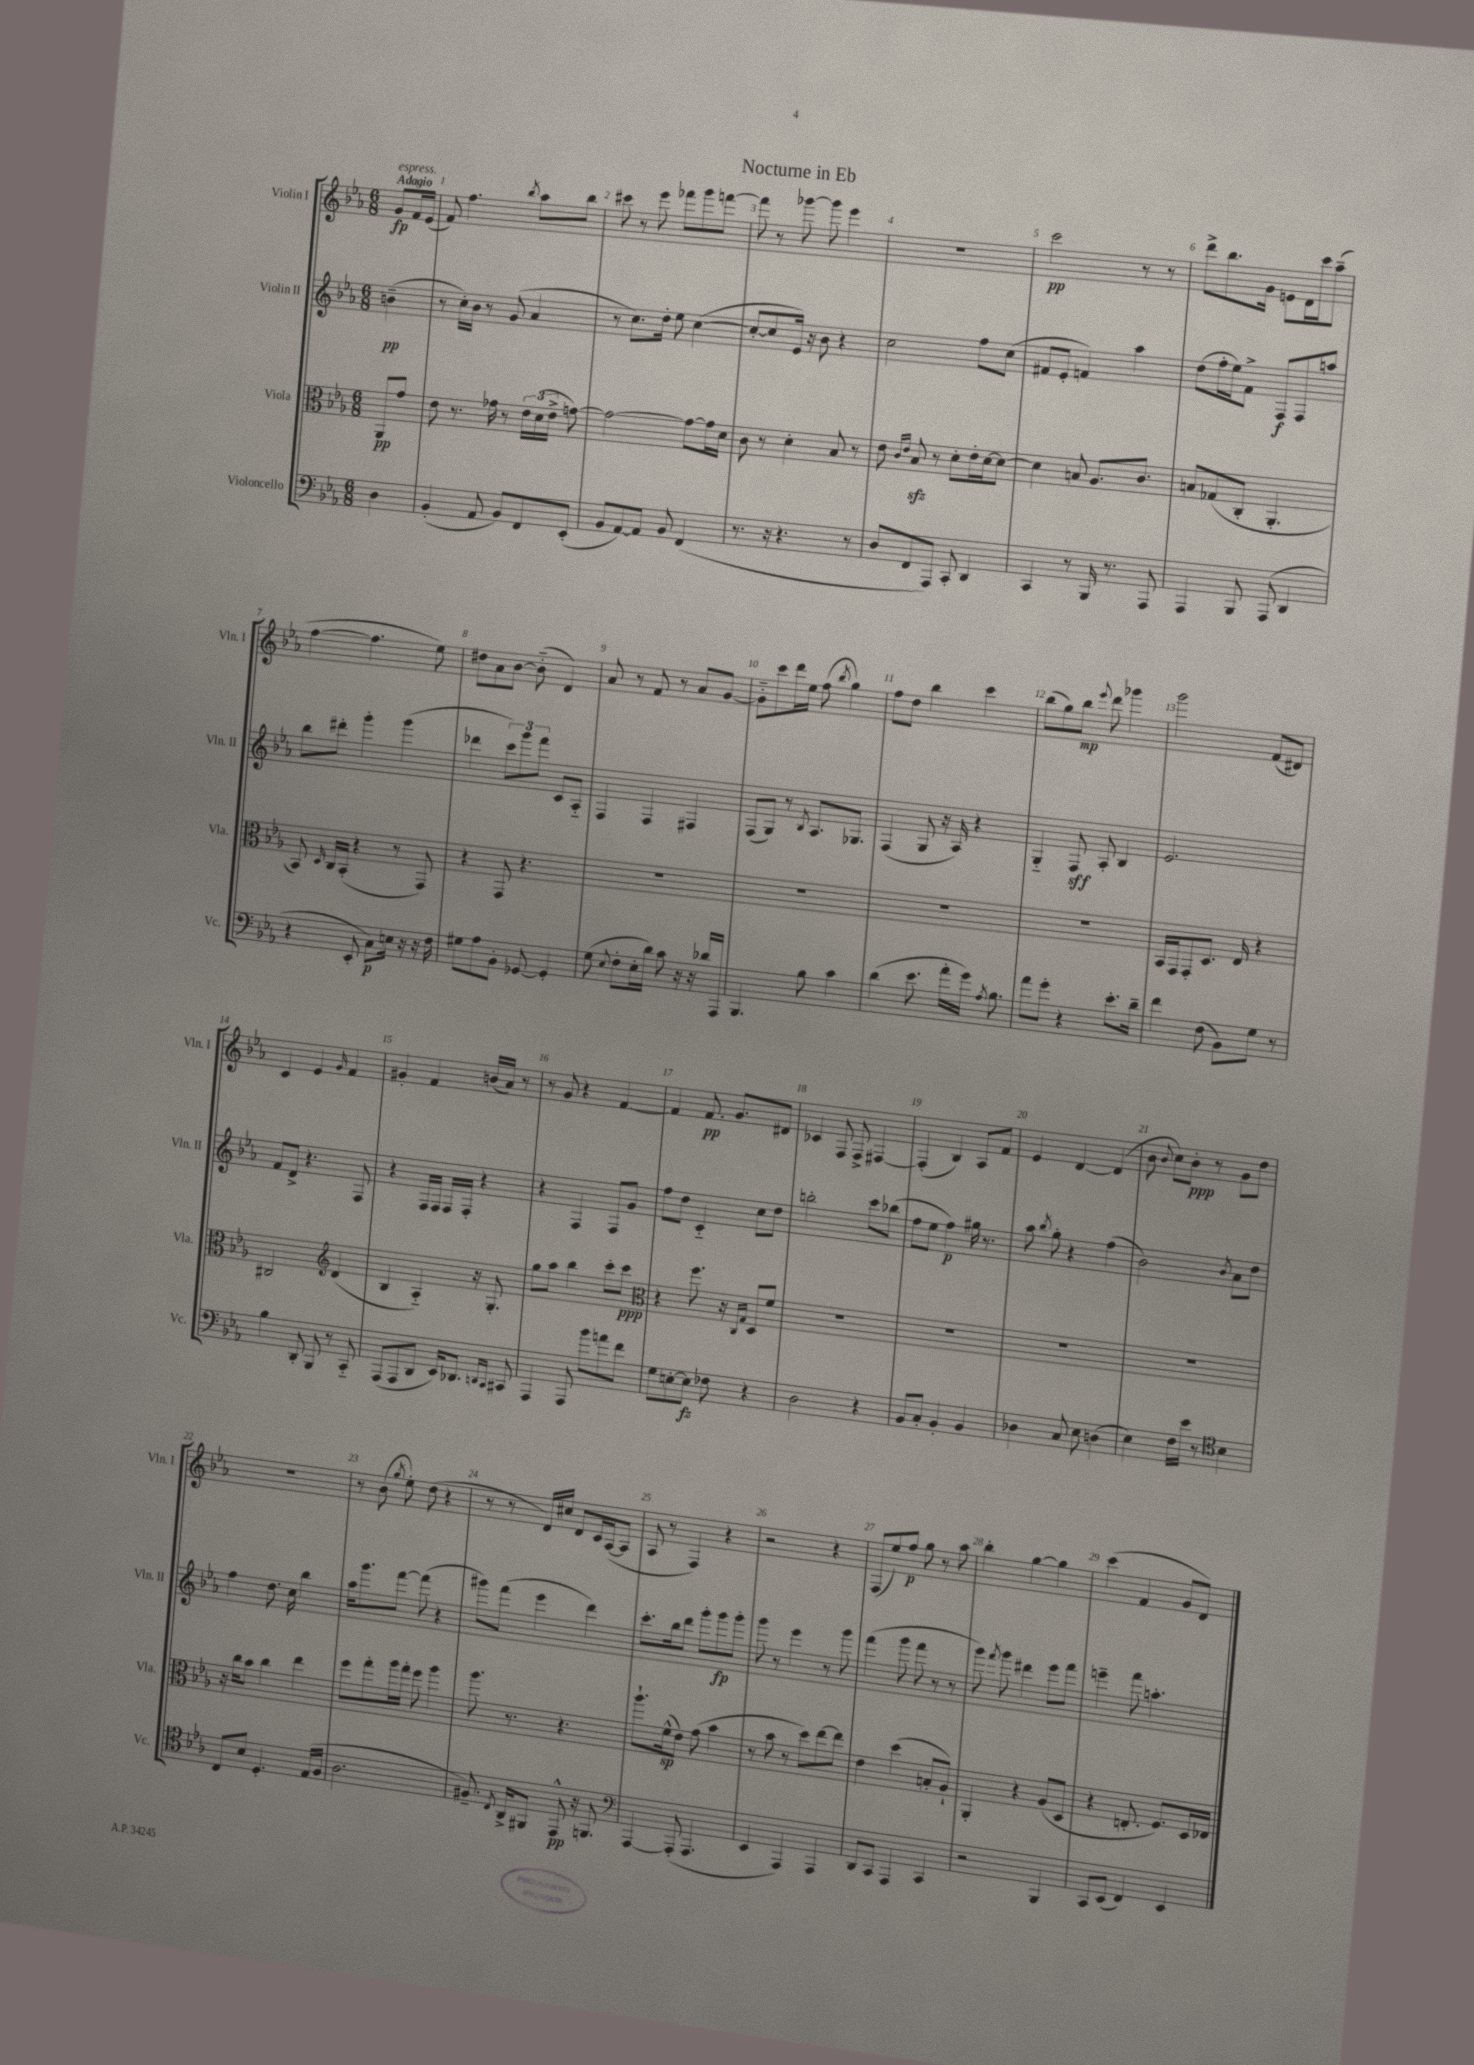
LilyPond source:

\header { title = "Nocturne in Eb" }
<<
\new StaffGroup <<
\new Staff = "s0" \with { instrumentName = "Violin I" shortInstrumentName = "Vln. I" } {
    \clef treble \key ees \major \numericTimeSignature \time 6/8 \partial 4 \tempo "Adagio"
    \autoBeamOff g'8[\fp^\markup { \italic "espress." } f'16 ees'16]( |
    f'8) f''4. \acciaccatura { bes''8 } aes''8[ bes''8] |
    cis'''8 r8 ees'''8 fes'''8[ g'''8 f'''8]~ |
    f'''8 r8 ges'''8~ ges'''8 ees'''4 |
    R2. |
    c'''2\pp r8 r8 |
    d'''8[-> bes''8. g'16] e'8[ d'16 c'''16 aes''8]--( |
    f''4~ f''4. ees''8) |
    dis''8[ aes'8 bes'8]~ bes'8-_( d'4) |
    aes'8 r8 f'8 r8 aes'8[ g'8]~ |
    g'8[-_ c'''8 d'''16 ees''16] f''8( \acciaccatura { bes''8 } g''4) |
    f''8[ d''8] bes''4 c'''4 |
    bes''8[( g''8) bes''8]\mp \appoggiatura { ees'''8 } d'''8 ges'''4 |
    g'''2 f'8[( dis'8]) |
    c'4 ees'4 \grace { g'16 } f'4 |
    gis'4-. f'4 b'16[( aes'16]) r8 |
    r8 g'8 r4 f'4~ |
    f'4 f'8.\pp g'8.[ dis'8] |
    ces'4 f8 f8-> fis4~ |
    fis4-.( bes4) aes8[ f'8] |
    ees'4 d'4~ d'4( |
    bes'8 \appoggiatura { bes'8 } c''8[) bes'8]-.\ppp r8 g'8[ d''8] |
    R2. |
    r8 bes'8( \acciaccatura { g''8 } ees''8-.) d''8( r4 |
    r8 r8 d'16[) cis''16] d'8[ c'16 aes16~( aes8] |
    aes8 r8 f4) r4 |
    r2 r4 |
    f8[( ees''8) f''8]\p g''8 r8 aes''8 |
    bes''4-. g''4~ g''4 |
    c'''4( f'4 g'8[ d'8]) \bar "|." |
}
\new Staff = "s1" \with { instrumentName = "Violin II" shortInstrumentName = "Vln. II" } {
    \clef treble \key ees \major \numericTimeSignature \time 6/8 \partial 4
    \autoBeamOff b'4--\pp( |
    r8 c''16[-.) bes'16] r8 g'8( aes'4 |
    r8 c''8.[) d''16]-. ees''8 c''4~( |
    c''8[~-. c''8 ees'16]) r16 bes'8 r4 |
    c''2 f''8[ c''8]( |
    fis'8[ ees'8]-. f'4) aes''4 |
    d''8[( f''16-. ees''16) f'8]-> f8[\f f8 a''8] |
    bes''8[ dis'''8]-. g'''4-. g'''4( |
    des'''4 \tuplet 3/2 { c'''8[) g'''8 f'''8] } c'8[ aes8]-_ |
    f4 f4 fis4 |
    f8[( g8]) r8 \acciaccatura { bes8 } aes8.[ ges8.] |
    f4( g8 r16 aes16) r4 |
    g4-_ f8\sff aes8-. bes4 |
    ees'2. |
    f'8[ d'8]-> r4. f8 |
    r4 f16[ f16] f16[ f16]-. r4 |
    r4 f4 f8[ g'8] |
    f''8[ d''8] c'4-_ c''8[ d''8] |
    b''2-. c'''8[ bes''8]( |
    f''8[ ees''8] f''4\p) gis''16 r8. |
    aes''8 \acciaccatura { bes''8 } g''8-. r4 f''4( |
    bes'2) \acciaccatura { bes'8 } aes'8[ d''8] |
    f''4 d''8. c''16 bes''4 |
    aes''16[ g'''8. f'''8]~ f'''8( r4 |
    gis'''8[) f'''8]( ees'''4 d'''4) |
    c'''8.[-. bes''16 d'''8] g'''8[-. g'''8\fp g'''8]-. |
    g'''8 r8 ees'''4 r8 g'''8 |
    f'''4( g'''8 f'''8 r8 r8 |
    g'''8) \acciaccatura { f'''8 } g'''8 dis'''4 ees'''8[ f'''8] |
    e'''4-- f'''8 a''4.-. \bar "|." |
}
\new Staff = "s2" \with { instrumentName = "Viola" shortInstrumentName = "Vla." } {
    \clef alto \key ees \major \numericTimeSignature \time 6/8 \partial 4
    \autoBeamOff aes,8[\pp g'8] |
    ees'8 r8. ges'16 r8 \tuplet 3/2 { ees'16[ d'16( ees'16]-> } g'8~) |
    g'2~ g'8[~ g'16 d'16] |
    c'8 r8 d'4-. bes8 r8 |
    ees'8 \grace { c'16[ ees'16] } bes8\sfz r8 d'8[-. ees'16-. d'16~ d'8]~ |
    d'4 b8 aes8.[ c'8.] |
    b8[ ges8( c8]-. aes,4.-. |
    bes,8) \grace { d16 } c16[ bes,16]-.( r4 r8 g,8) |
    r4 g,8 r4. |
    R2. |
    R2. |
    R2. |
    R2. |
    bes,16[ g,16 g,8-. d8.] ees16 r4 |
    cis2 \clef treble d'4( |
    bes4 aes4-_) r16 g8.-. |
    g''8[ aes''8] bes''4 c'''8[-. c'''8]\ppp |
    \clef alto r4 f''8. r16 \grace { c16[ g16] } d8[ f'8] |
    R2. |
    R2. |
    R2. |
    R2. |
    r16 c''16[ bes'8] c''4 ees''4 |
    f''8[ g''8-. aes''16 g''16]-. f''8 aes''4 |
    aes''8. r8. r4. |
    aes''8.[-! f'16-^\sp( ees'8]) g'8( bes'4 |
    r8 bes'8 r8 d''8[) ees''8~ ees''8] |
    ees'4 d''4( b8[-. aes8]-!) |
    aes,4-. r4 aes8[( d8] |
    r4 e8.-. f8.[) d16 ees16] \bar "|." |
}
\new Staff = "s3" \with { instrumentName = "Violoncello" shortInstrumentName = "Vc." } {
    \clef bass \key ees \major \numericTimeSignature \time 6/8 \partial 4
    \autoBeamOff d4 |
    bes,4-.( aes,8 bes,8[) f,8 ees,8]-.( |
    bes,8[ aes,8~) aes,8] bes,8 f,4( |
    r8. r16 r4. r8 |
    d8[ f,8 aes,,8]) c,8-. d,4 |
    c,4 r8 bes,,16 r8. aes,,8 |
    aes,,4 bes,,8 aes,,8( d,4 |
    r4 ees,8-. c8[\p) e16] r16 r16 f16 |
    gis8[ aes8 bes,8]-. ges,8~ ges,4-. |
    g8( \appoggiatura { ees8 } f8[-. ees16-. d'16]) c'8 r16 r16 des'16[ aes,,16] |
    bes,,4. bes8 c'4 |
    d'4( ees'8. aes'16[-. g'16]) \acciaccatura { aes8 } bes8. |
    aes'8[ g'8]-. r4 ees'8.[-. d'16]-- |
    f'4 f8( bes,8[) g8] r8 |
    bes4 d,8-. bes,,8 r8 c,8-_ |
    aes,,8[( aes,,8 d,8] ees,16[) des,8.] \grace { d,16[ c,16] } cis,8 |
    aes,,4 aes,,8 bes'8[ a'8 f'8] |
    g8[ e8~-. e8]\fz fes8 r4 |
    d2 r4 |
    bes,8[ c8]-. bes,4-. bes,4 |
    des4 c8 ees8 d4( |
    ees4) f16[ ees'16] r8 \clef tenor bes4 |
    c8[ bes8] d4.-. ees16[( f16] |
    aes2. |
    fis8.--) \acciaccatura { c8 } aes,16[-> fis,8] ees,8-^\pp r16 f,8. |
    \clef bass aes,,4~ aes,,8-.( aes,,4. |
    ees,4 aes,,4) aes,,4 |
    d,8[ c,8] aes,,4 c,4 |
    r2 bes,,4 |
    c,8[ ees,8]( f,4) ees,4 \bar "|." |
}
>>
>>
\layout { \context { \Score \override BarNumber.break-visibility = ##(#f #t #t) barNumberVisibility = #all-bar-numbers-visible } }
